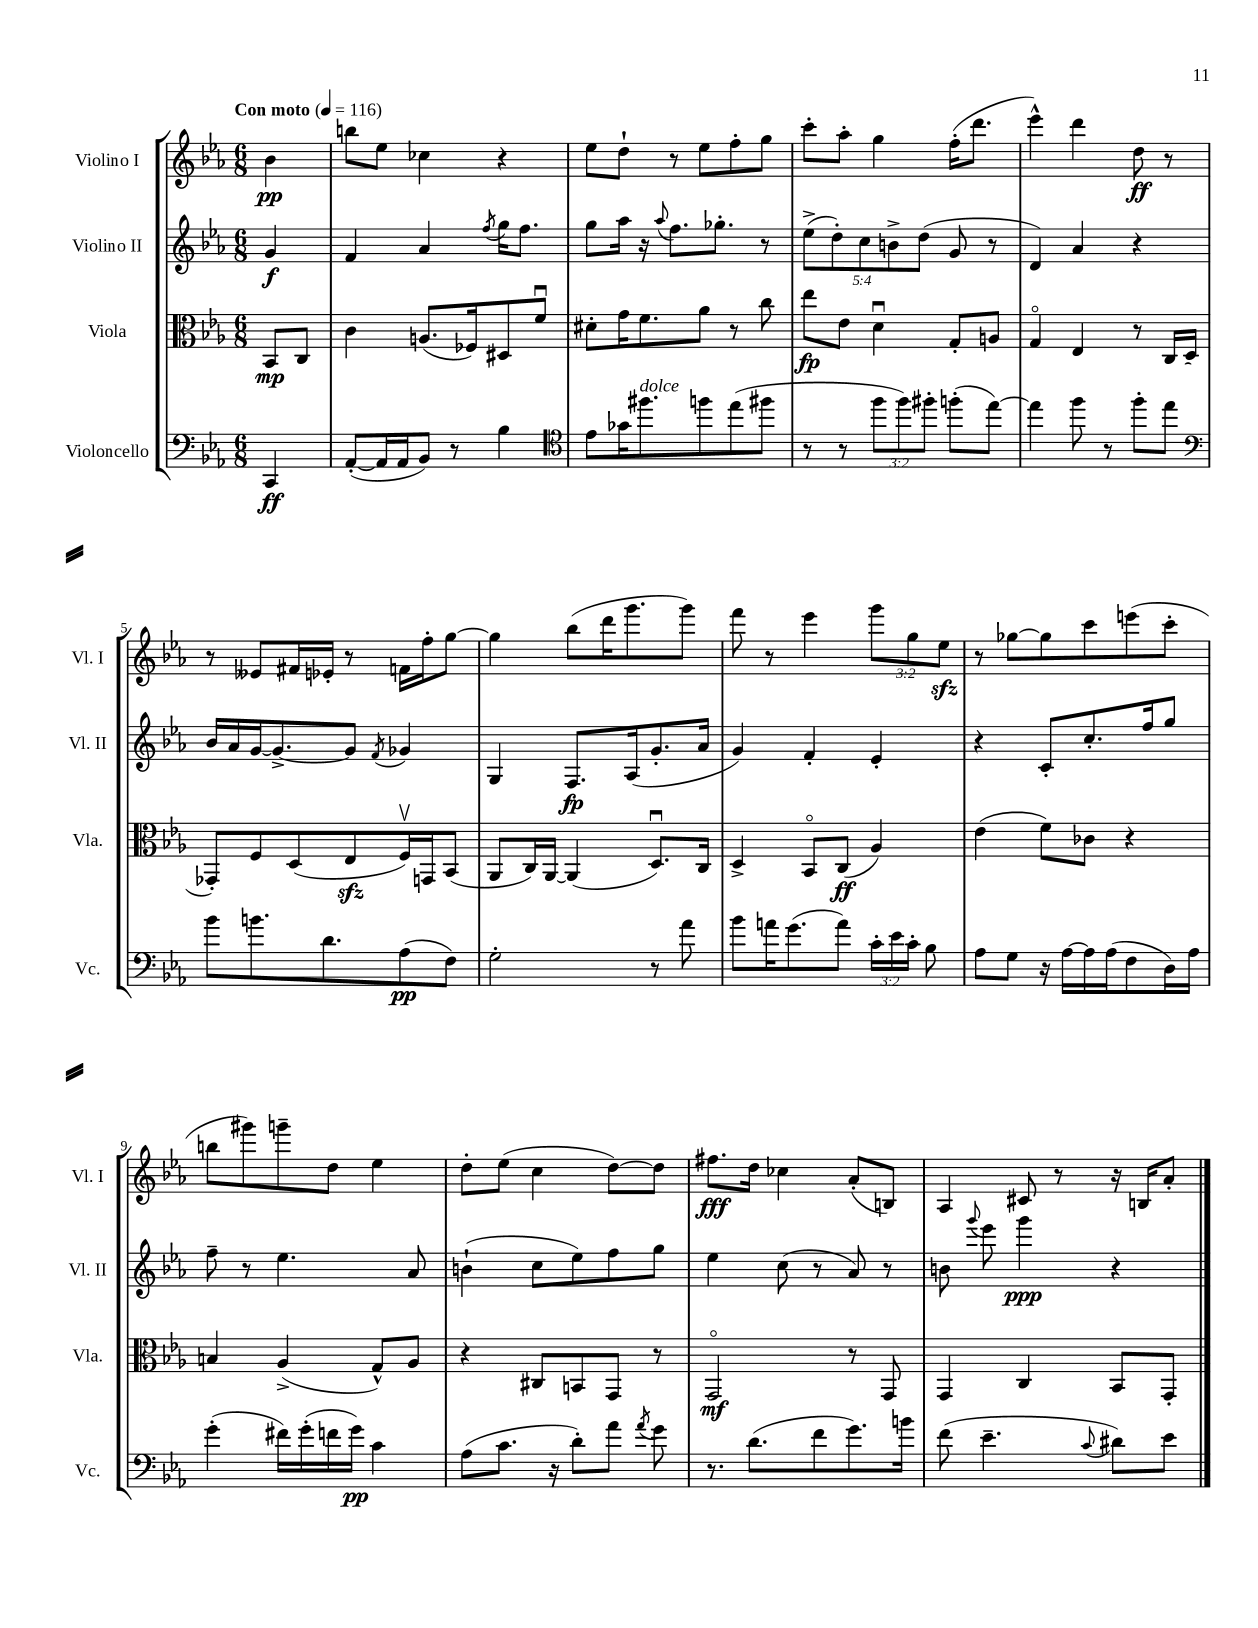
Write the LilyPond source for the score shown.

<<
\new StaffGroup <<
\new Staff = "s0" \with { instrumentName = "Violino I" shortInstrumentName = "Vl. I" } {
    \clef treble \key ees \major \numericTimeSignature \time 6/8 \override Staff.TupletNumber.text = #tuplet-number::calc-fraction-text \partial 4 \tempo "Con moto" 4 = 116
    \autoBeamOff bes'4\pp |
    b''8[ ees''8] ces''4 r4 |
    ees''8[ d''8]-! r8 ees''8[ f''8-. g''8] |
    c'''8[-. aes''8]-. g''4 f''16[-.( d'''8.] |
    ees'''4-^) d'''4 d''8\ff r8 |
    r8 eeses'8[ fis'16 ees'16]-. r8 f'16[ f''16-. g''8]~ |
    g''4 bes''8[( d'''16 g'''8. g'''8]) |
    f'''8 r8 ees'''4 \tuplet 3/2 { g'''8[ g''8 ees''8]\sfz } |
    r8 ges''8[~ ges''8 c'''8 e'''8( c'''8]-. |
    b''8[ gis'''8) g'''8-- d''8] ees''4 |
    d''8[-. ees''8]( c''4 d''8[~) d''8] |
    fis''8.[\fff d''16] ces''4 aes'8[-.( b8]) |
    aes4 cis'8 r8 r16 b16[ aes'8]-. \bar "|." |
}
\new Staff = "s1" \with { instrumentName = "Violino II" shortInstrumentName = "Vl. II" } {
    \clef treble \key ees \major \numericTimeSignature \time 6/8 \override Staff.TupletNumber.text = #tuplet-number::calc-fraction-text \partial 4
    \autoBeamOff g'4\f |
    f'4 aes'4 \acciaccatura { f''8 } g''16[ f''8.] |
    g''8[ aes''16] r16 \appoggiatura { aes''8 } f''8.[ ges''8.]-. r8 |
    \tuplet 5/4 { ees''8[->( d''8-.) c''8 b'8-> d''8]( } g'8 r8 |
    d'4) aes'4 r4 |
    bes'16[ aes'16 g'16~ g'8.~-> g'8] \acciaccatura { f'8 } ges'4 |
    g4 f8.[\fp aes16( g'8.-. aes'16] |
    g'4) f'4-. ees'4-. |
    r4 c'8[-. c''8.-. f''16 g''8] |
    f''8-- r8 ees''4. aes'8 |
    b'4-!( c''8[ ees''8) f''8 g''8] |
    ees''4 c''8( r8 aes'8) r8 |
    b'8 \appoggiatura { g'''8 } ees'''8 g'''4\ppp r4 \bar "|." |
}
\new Staff = "s2" \with { instrumentName = "Viola" shortInstrumentName = "Vla." } {
    \clef alto \key ees \major \numericTimeSignature \time 6/8 \partial 4
    \autoBeamOff bes,8[\mp c8] |
    c'4 a8.[( fes16) dis8 f'8]\downbow |
    dis'8[-. g'16 f'8. aes'8] r8 c''8 |
    ees''8[\fp ees'8] d'4\downbow g8[-. a8] |
    g4\flageolet ees4 r8 c16[ d16]( |
    ges,8[-.) f8 d8( ees8\sfz f16\upbow) g,16 bes,8]( |
    aes,8[ c16) aes,16]~ aes,4( d8.[\downbow) c16] |
    d4-> bes,8[\flageolet c8]\ff( aes4) |
    ees'4( f'8[) ces'8] r4 |
    b4 aes4->( g8[-^) aes8] |
    r4 cis8[ b,8 g,8] r8 |
    g,2\flageolet\mf r8 g,8 |
    g,4 c4 bes,8[ g,8]-. \bar "|." |
}
\new Staff = "s3" \with { instrumentName = "Violoncello" shortInstrumentName = "Vc." } {
    \clef bass \key ees \major \numericTimeSignature \time 6/8 \override Staff.TupletNumber.text = #tuplet-number::calc-fraction-text \partial 4
    \autoBeamOff c,4\ff |
    aes,8[~-.( aes,16 aes,16 bes,8]) r8 bes4 |
    \clef tenor ees'8[ ges'16 fis''8.^\markup { \italic "dolce" } f''8 ees''8( fis''8] |
    r8 r8 \tuplet 3/2 { f''8[ f''8) fis''8]-. } f''8[-.( ees''8]~) |
    ees''4 f''8 r8 f''8[-. ees''8] |
    \clef bass bes'8[ b'8. d'8. aes8\pp( f8]) |
    g2-. r8 aes'8 |
    bes'8[ a'16 g'8.( a'8]) \tuplet 3/2 { c'16[-. ees'16 c'16]-. } bes8 |
    aes8[ g8] r16 aes16[~ aes16 aes16( f8 d16) aes16] |
    g'4-.( fis'16[) g'16-.( f'16 g'16]\pp) c'4 |
    aes8[( c'8.] r16 d'8[-.) aes'8] \acciaccatura { aes'8 } g'8 |
    r8. d'8.[( f'8 g'8.) b'16] |
    f'8( ees'4.-- \appoggiatura { c'8 } dis'8[) ees'8] \bar "|." |
}
>>
>>
